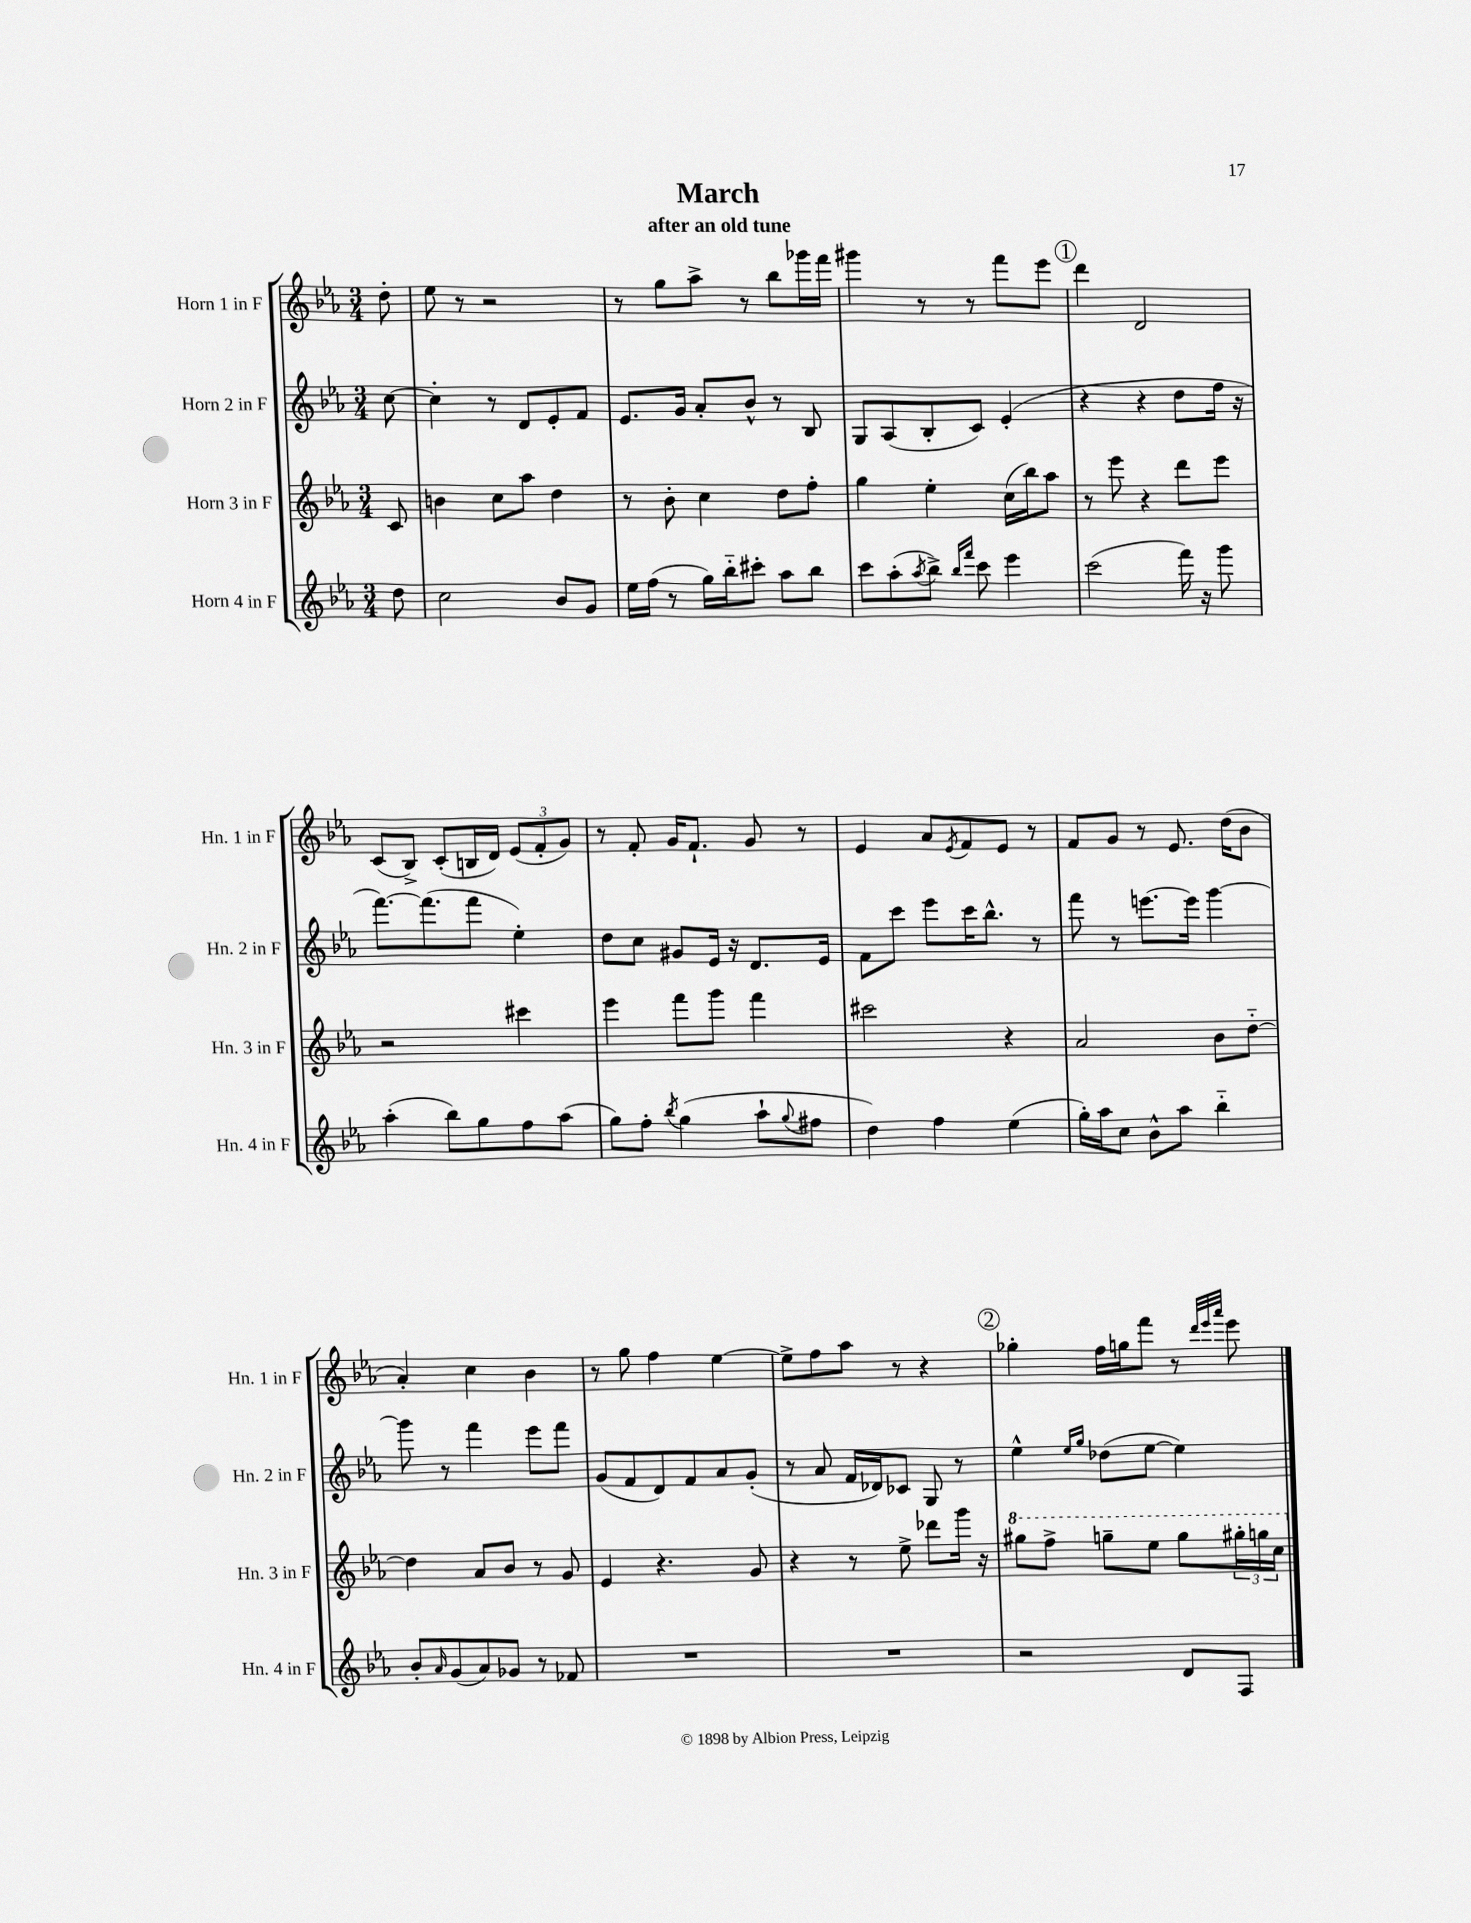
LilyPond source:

\header { title = "March" subtitle = "after an old tune" }
<<
\new StaffGroup <<
\new Staff = "s0" \with { instrumentName = "Horn 1 in F" shortInstrumentName = "Hn. 1 in F" } {
    \clef treble \key ees \major \numericTimeSignature \time 3/4 \partial 8
    d''8-. |
    ees''8 r8 r2 |
    r8 g''8 aes''8-> r8 bes''8 ges'''16 f'''16 |
    gis'''4 r8 r8 f'''8 ees'''8 |
    \mark \markup { \circle "1" } d'''4 d'2 |
    c'8( bes8->) c'8-.( b16 d'16) \tuplet 3/2 { ees'8( f'8-. g'8) } |
    r8 f'8-. g'16 f'8.-! g'8 r8 |
    ees'4 aes'8 \acciaccatura { ees'8 } f'8 ees'8 r8 |
    f'8 g'8 r8 ees'8. d''16( bes'8 |
    aes'4-.) c''4 bes'4 |
    r8 g''8 f''4 ees''4~ |
    ees''8-> f''8 aes''8 r8 r4 |
    \mark \markup { \circle "2" } ges''4-. f''16 g''16 f'''8 r8 \grace { d'''32 ees'''32 aes'''32 } ees'''8 \bar "|." |
}
\new Staff = "s1" \with { instrumentName = "Horn 2 in F" shortInstrumentName = "Hn. 2 in F" } {
    \clef treble \key ees \major \numericTimeSignature \time 3/4 \partial 8
    c''8~ |
    c''4-. r8 d'8 ees'8-. f'8 |
    ees'8. g'16 aes'8-. bes'8-^ r8 bes8 |
    g8 aes8( bes8-. c'8) ees'4-.( |
    \mark \markup { \circle "1" } r4 r4 d''8 f''16 r16 |
    f'''8.~) f'''8.( f'''8 ees''4-.) |
    d''8 c''8 gis'8 ees'16 r16 d'8. ees'16 |
    f'8 c'''8 ees'''8 c'''16 bes''8.-^ r8 |
    f'''8 r8 e'''8.~ e'''16 g'''4~ |
    g'''8 r8 f'''4 ees'''8 f'''8 |
    g'8( f'8 d'8) f'8 aes'8 g'8-.( |
    r8 aes'8 f'16 des'16) ces'8 g8 r8 |
    \mark \markup { \circle "2" } ees''4-^ \grace { ees''16 g''16 } des''8( ees''8~ ees''4) \bar "|." |
}
\new Staff = "s2" \with { instrumentName = "Horn 3 in F" shortInstrumentName = "Hn. 3 in F" } {
    \clef treble \key ees \major \numericTimeSignature \time 3/4 \partial 8
    c'8 |
    b'4 c''8 aes''8 d''4 |
    r8 bes'8-. c''4 d''8 f''8-. |
    g''4 ees''4-. c''16( bes''16) aes''8 |
    \mark \markup { \circle "1" } r8 ees'''8 r4 d'''8 ees'''8 |
    r2 cis'''4 |
    ees'''4 f'''8 g'''8 f'''4 |
    cis'''2 r4 |
    aes'2 bes'8 d''8~-_ |
    d''4 aes'8 bes'8 r8 g'8 |
    ees'4 r4. g'8 |
    r4 r8 ees''8-> des'''8 g'''16 r16 |
    \mark \markup { \circle "2" } \ottava #1 gis'''8 f'''8-> g'''8-- ees'''8 g'''8 \tuplet 3/2 { gis'''16-. g'''16 c'''16 \ottava #0 } \bar "|." |
}
\new Staff = "s3" \with { instrumentName = "Horn 4 in F" shortInstrumentName = "Hn. 4 in F" } {
    \clef treble \key ees \major \numericTimeSignature \time 3/4 \partial 8
    d''8 |
    c''2 bes'8 g'8 |
    ees''16 f''16( r8 g''16) bes''16-_ cis'''8-. aes''8 bes''8 |
    c'''8 aes''8-.( \acciaccatura { aes''8 } bes''8->) \grace { bes''16 f'''16 } c'''8 ees'''4 |
    \mark \markup { \circle "1" } c'''2( f'''16) r16 g'''8 |
    aes''4-.( bes''8) g''8 f''8 aes''8( |
    g''8) f''8-. \acciaccatura { bes''8 } g''4( aes''8-! \appoggiatura { g''8 } fis''8 |
    d''4) f''4 ees''4( |
    g''16-.) aes''16 c''8 bes'8-^ aes''8 bes''4-_ |
    bes'8-. \grace { aes'16 } g'8( aes'8) ges'8 r8 fes'8 |
    R2. |
    R2. |
    \mark \markup { \circle "2" } r2 d'8 f8 \bar "|." |
}
>>
>>
\layout { \context { \Score \remove "Bar_number_engraver" } }
